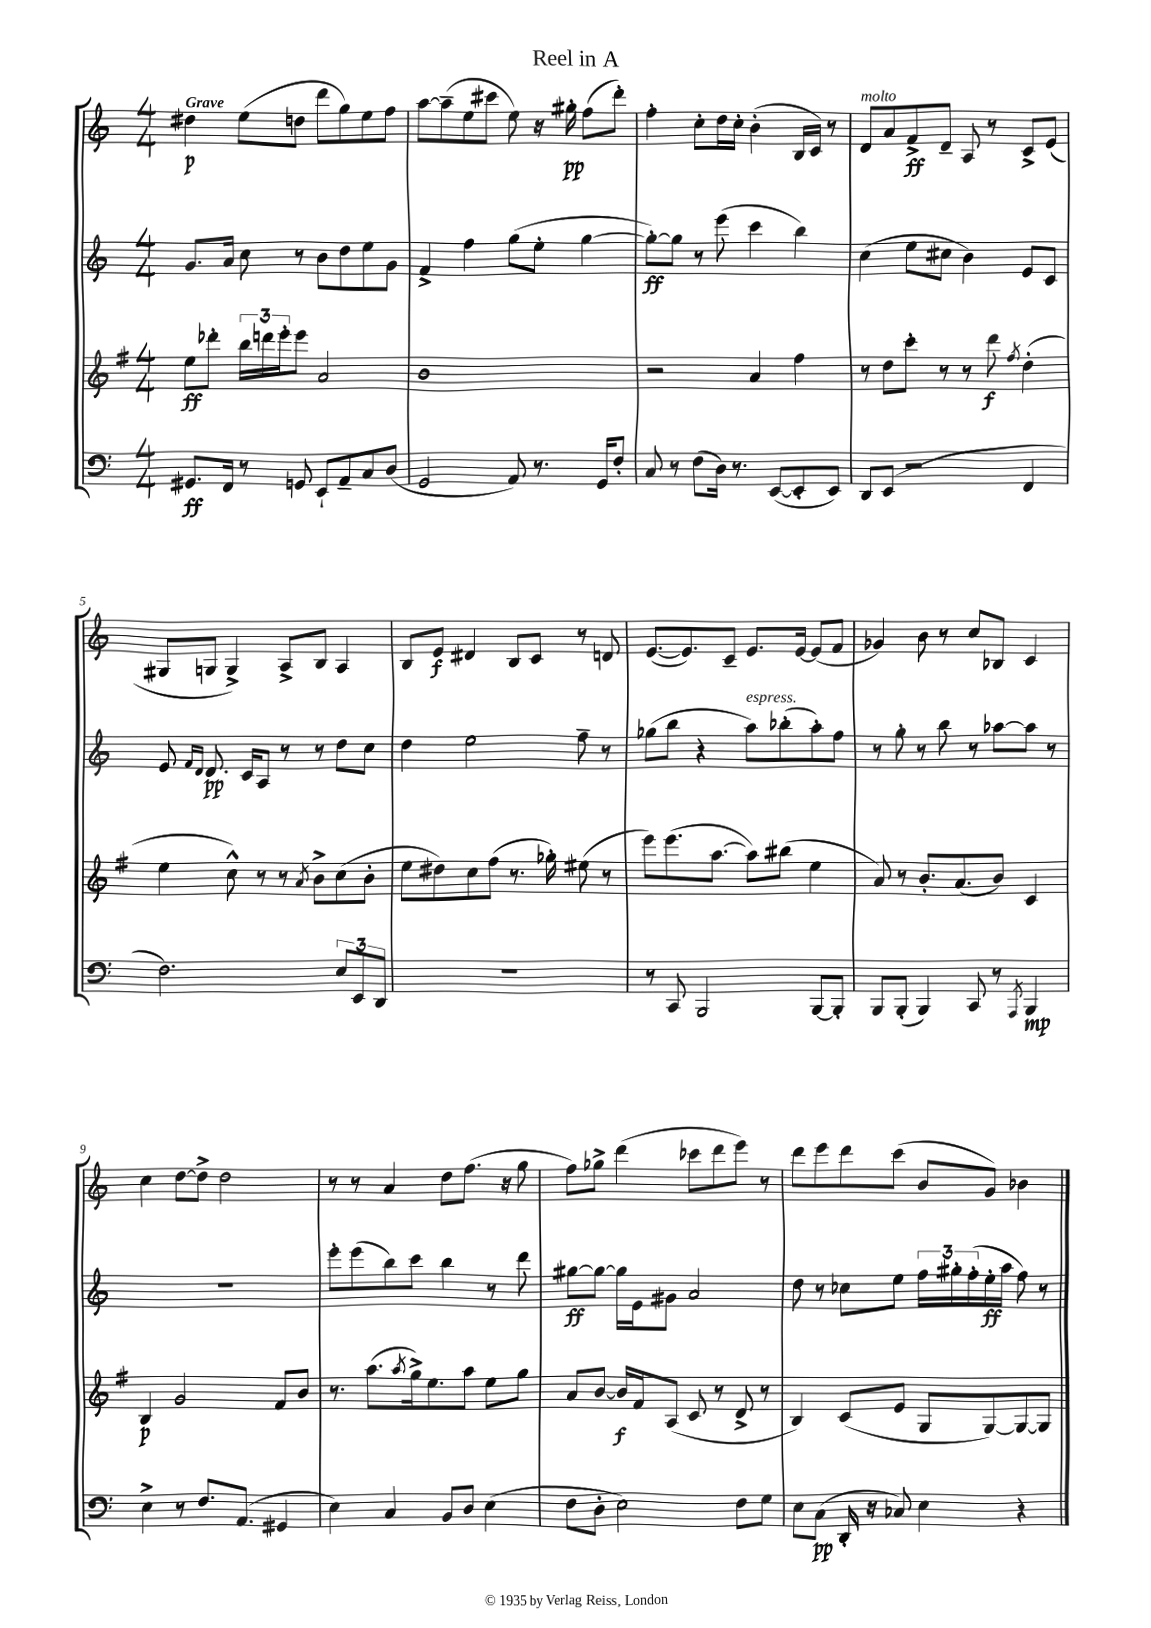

**kern	**dynam	**kern	**dynam	**kern	**dynam	**kern	**dynam
*part4	*part4	*part3	*part3	*part2	*part2	*part1	*part1
*staff4	*staff4	*staff3	*staff3	*staff2	*staff2	*staff1	*staff1
*clefF4	*	*clefG2	*	*clefG2	*	*clefG2	*
*k[]	*	*k[f#]	*	*k[]	*	*k[]	*
*M4/4	*	*M4/4	*	*M4/4	*	*M4/4	*
=1	=1	=1	=1	=1	=1	=1	=1
!	!	!	!	!	!	!LO:TX:a:B:t=Grave	!
8.GG#X/L	ff	8ee\L	ff	8.g/L	.	4dd#X\	p
.	.	8ddd-X'\J	.	.	.	.	.
16FF/Jk	.	.	.	16a/Jk	.	.	.
8r	.	24bb\LL	.	8cc\	.	(8ee\L	.
.	.	24dddn\	.	.	.	.	.
.	.	24eee'\J	.	.	.	.	.
8GGn/	.	8eee\J	.	8r	.	8ddn\J	.
8EE`/L	.	2a/	.	8b\L	.	8ddd\L	.
8AA~/	.	.	.	8dd\	.	8gg\)	.
8C/	.	.	.	8ee\	.	8ee\	.
(8D/J	.	.	.	8g\J	.	8ff\J	.
=2	=2	=2	=2	=2	=2	=2	=2
2GG/	.	1b	.	4f^/	.	[8aa\L	.
.	.	.	.	.	.	(8aa~\]	.
.	.	.	.	4ff\	.	8ee\	.
.	.	.	.	.	.	8ccc#X\J	.
8AA/)	.	.	.	(8gg\L	.	8ee\)	.
8.r	.	.	.	8ee'\J	.	16r	.
.	.	.	.	.	.	16gg#X'\	pp
.	.	.	.	[4gg\	.	(8ff\L	.
16GG/KL	.	.	.	.	.	.	.
8F'/J	.	.	.	.	.	8ddd'\J)	.
=3	=3	=3	=3	=3	=3	=3	=3
8C/	.	2r	.	8gg'\L_)	ff	4ff'\	.
8r	.	.	.	8gg\J]	.	.	.
(8F\L	.	.	.	8r	.	8cc'\L	.
16D\Jk)	.	.	.	(8eee\	.	16dd\L	.
8.r	.	.	.	.	.	16cc'\JJ	.
.	.	4a/	.	4ccc\	.	(4b'\	.
([8EE/L	.	.	.	.	.	.	.
8EE'/]	.	4ff#\	.	4bb\)	.	16B/LL	.
.	.	.	.	.	.	16c/JJ)	.
8EE/J)	.	.	.	.	.	8r	.
=4	=4	=4	=4	=4	=4	=4	=4
!	!	!	!	!	!	!LO:TX:a:i:t=molto	!
8DD/L	.	8r	.	(4cc\	.	8d/L	.
(8EE/J	.	8dd\L	.	.	.	8a/	.
2r	.	8ccc'\J	.	8ee\L	.	8f^/	ff
.	.	8r	.	8cc#X\J	.	8d~/J	.
.	.	8r	.	4b\)	.	8A/	.
.	.	8ddd\	f	.	.	8r	.
.	.	8qff#/	.	.	.	.	.
4FF/	.	(4dd'\	.	8e/L	.	8c^/L	.
.	.	.	.	8c/J	.	(8e/J	.
!!LO:LB:g=z
=5	=5	=5	=5	=5	=5	=5	=5
2.F\)	.	4ee\	.	8e/	.	8G#X/L	.
.	.	.	.	16qqf/LL	.	.	.
.	.	.	.	16qqd/JJ	.	.	.
.	.	.	.	8.d/	pp	8Gn/J	.
.	.	8cc^^\)	.	.	.	4G^/)	.
.	.	.	.	16c/KL	.	.	.
.	.	8r	.	8A/J	.	.	.
.	.	8r	.	8r	.	8A^/L	.
.	.	8qa/	.	.	.	.	.
.	.	8b^\L	.	8r	.	8B/J	.
12E/L	.	(8cc\	.	8dd\L	.	4A/	.
12EE/	.	.	.	.	.	.	.
.	.	8b'\J	.	8cc\J	.	.	.
12DD/J	.	.	.	.	.	.	.
=6	=6	=6	=6	=6	=6	=6	=6
1r	.	8ee\L	.	4dd\	.	8B/L	.
.	.	8dd#X\)	.	.	.	8e/J	f
.	.	8cc\	.	2ee\	.	4d#X/	.
.	.	(8ff#\J	.	.	.	.	.
.	.	8.r	.	.	.	8B/L	.
.	.	.	.	.	.	8c/J	.
.	.	16gg-X'\)	.	.	.	.	.
.	.	(8ee#X\	.	8ff~\	.	8r	.
.	.	8r	.	8r	.	8dn/	.
=7	=7	=7	=7	=7	=7	=7	=7
8r	.	8eee\L)	.	(8gg-X\L	.	([8.e/L	.
8CC/	.	(8.eee\	.	8bb\J	.	.	.
.	.	.	.	.	.	8.e/])	.
2BBB/	.	.	.	4r	.	.	.
.	.	[8.aa\J	.	.	.	.	.
.	.	.	.	.	.	8c~/J	.
!	!	!	!	!LO:TX:a:i:t=espress.	!	!	!
.	.	8aa\L])	.	8aa\L)	.	8.e/L	.
.	.	(8bb#X\J	.	(8bb-X'\	.	.	.
.	.	.	.	.	.	[16e/Jk	.
[8BBB/L	.	4ee\	.	8aa'\)	.	(8e/L]	.
8BBB'/J]	.	.	.	8ff\J	.	8f/J	.
=8	=8	=8	=8	=8	=8	=8	=8
8BBB/L	.	8a/)	.	8r	.	4g-X/)	.
(8BBB'/J	.	8r	.	8gg'\	.	.	.
4BBB/)	.	8.b'/L	.	8r	.	8b\	.
.	.	.	.	8bb\	.	8r	.
.	.	(8.a/	.	.	.	.	.
8CC/	.	.	.	8r	.	8cc/L	.
8r	.	8b/J)	.	[8aa-X\L	.	8B-X/J	.
8qAAA/	.	.	.	.	.	.	.
4BBB/	mp	4c/	.	8aa-\J]	.	4c/	.
.	.	.	.	8r	.	.	.
!!LO:LB:g=z
=9	=9	=9	=9	=9	=9	=9	=9
4E^\	.	4B/	p	1r	.	4cc\	.
8r	.	2g/	.	.	.	[8dd\L	.
8.F/L	.	.	.	.	.	8dd^\J]	.
.	.	.	.	.	.	2dd\	.
(8.AA/J	.	.	.	.	.	.	.
4GG#X/	.	8f#/L	.	.	.	.	.
.	.	8b/J	.	.	.	.	.
=10	=10	=10	=10	=10	=10	=10	=10
4E\)	.	8.r	.	8eee'\L	.	8r	.
.	.	.	.	(8eee\	.	8r	.
.	.	(8.aa\L	.	.	.	.	.
4C/	.	.	.	8bb\)	.	4a/	.
.	.	8qaa/	.	.	.	.	.
.	.	16gg^\k)	.	8ccc\J	.	.	.
.	.	8.ee\	.	.	.	.	.
8BB/L	.	.	.	4bb\	.	8dd\L	.
8D/J	.	8aa\J	.	.	.	(8.ff\J	.
(4E\	.	8ee\L	.	8r	.	.	.
.	.	.	.	.	.	16r	.
.	.	8gg\J	.	8ddd\	.	8gg\	.
=11	=11	=11	=11	=11	=11	=11	=11
8F\L	.	8a/L	.	[8gg#X\L	ff	8ff\L)	.
8D'\J	.	[8b/J	.	8gg#\J_	.	8gg-X^\J	.
2E\)	.	16b/LL]	f	16gg#\LL]	.	(4ddd\	.
.	.	16f#/J	.	16e\J	.	.	.
.	.	(8A/J	.	8g#X\J	.	.	.
.	.	8c/	.	2a/	.	8ccc-X\L	.
.	.	8r	.	.	.	8ddd\	.
8F\L	.	8d^/	.	.	.	8eee\J)	.
8G\J	.	8r	.	.	.	8r	.
=12	=12	=12	=12	=12	=12	=12	=12
8E\L	.	4B/)	.	8dd\	.	8ddd\L	.
(8C\J	pp	.	.	8r	.	8eee\	.
16DD'/	.	(8c/L	.	8cc-X\L	.	8ddd\	.
16r	.	.	.	.	.	.	.
8C-X/)	.	8e/J	.	8ee\J	.	(8ccc\J	.
4E\	.	8G/L	.	24ff\LL	.	8b/L	.
.	.	.	.	24gg#X'\	.	.	.
.	.	.	.	(24ff'\	.	.	.
.	.	[8G/)	.	16ee'\	ff	8g/J)	.
.	.	.	.	16aa\JJ	.	.	.
4r	.	8G/_	.	8ff\)	.	4b-X\	.
.	.	8G/J]	.	8r	.	.	.
==	==	==	==	==	==	==	==
*-	*-	*-	*-	*-	*-	*-	*-
